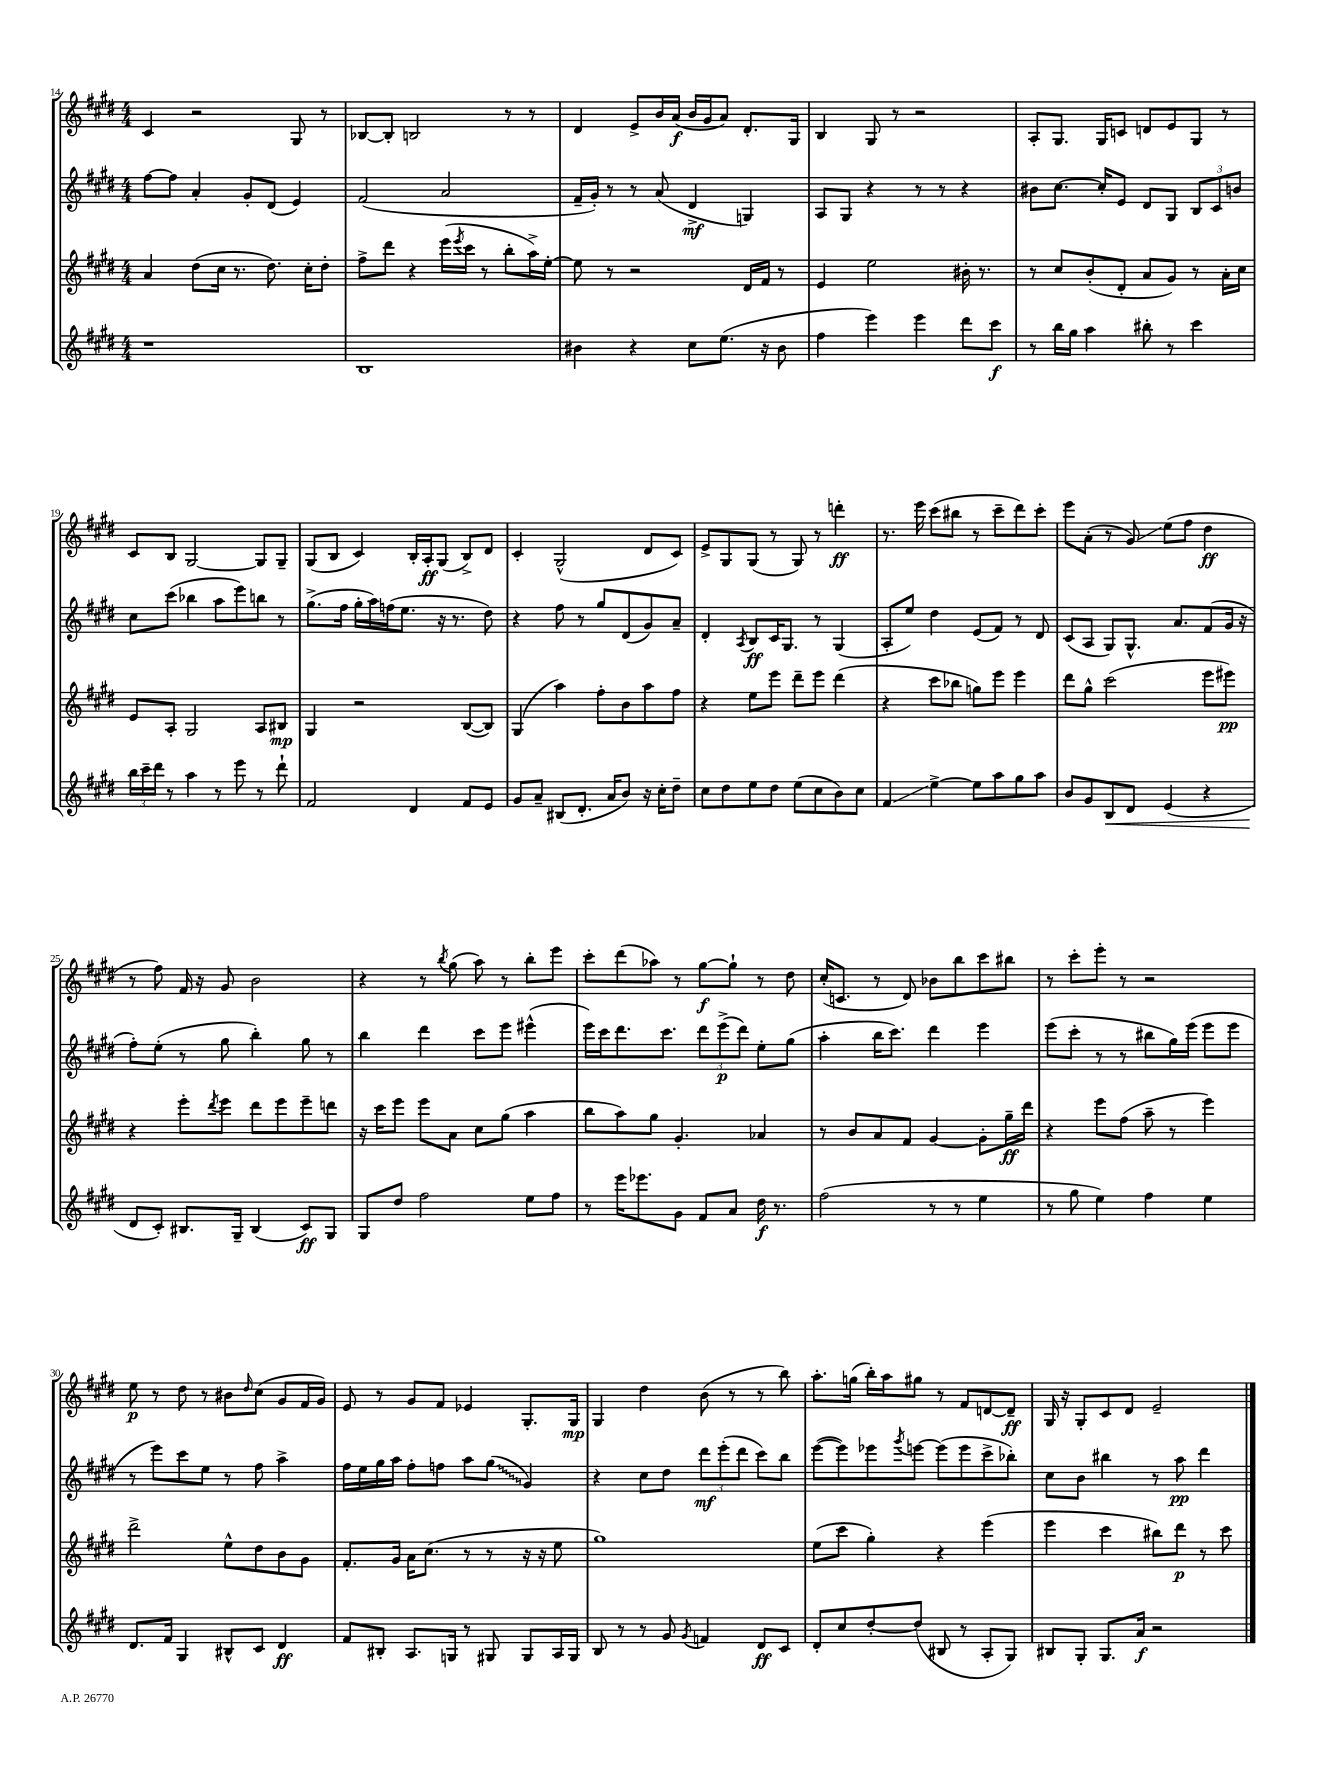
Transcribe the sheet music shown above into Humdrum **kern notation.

**kern	**kern	**kern	**kern
*staff4	*staff3	*staff2	*staff1
*clefG2	*clefG2	*clefG2	*clefG2
*k[f#c#g#d#]	*k[f#c#g#d#]	*k[f#c#g#d#]	*k[f#c#g#d#]
*M4/4	*M4/4	*M4/4	*M4/4
1r	4a	[8ff#	4c#
.	.	8ff#]	.
.	(8dd#	4a'	2r
.	16cc#	.	.
.	8.r	.	.
.	.	8g#'	.
.	8.dd#)	(8d#	.
.	.	4e)	8G#
.	16cc#'	.	.
.	8dd#'	.	8r
=	=	=	=
1B	8ff#^	(2f#	[8B-
.	8ddd#	.	8B-']
.	4r	.	2B
.	(16eee	2a	.
.	8qeee	.	.
.	16ccc#	.	.
.	8r	.	.
.	8bb'	.	8r
.	16aa^)	.	8r
.	[16ee'	.	.
=	=	=	=
4b#	8ee]	16f#~	4d#
.	.	16g#')	.
.	8r	8r	.
4r	2r	8r	8e^
.	.	(8a	16b
.	.	.	(16a
8cc#	.	4d#^	16b
.	.	.	16g#
(8.ee	.	.	8a)
.	16d#	4G)	8.d#'
16r	16f#	.	.
8b#	8r	.	.
.	.	.	16G#
=	=	=	=
4ff#	4e	8A	4B
.	.	8G#	.
4eee)	2ee	4r	8G#
.	.	.	8r
4eee	.	8r	2r
.	.	8r	.
8ddd#	16b#'	4r	.
.	8.r	.	.
8ccc#	.	.	.
=	=	=	=
8r	8r	8b#	8A'
16bb	8cc#	[8.cc#	8.G#
16gg#	.	.	.
4aa	(8b'	.	.
.	.	16cc#']	16G#
.	8d#'	8e	8c
8bb#'	8a	8d#	8d
8r	8g#)	8G#	8e
4ccc#	8r	12B	8G#
.	.	12c#	.
.	16a'	.	8r
.	.	12b	.
.	16cc#	.	.
=	=	=	=
24bb	8e	8cc#	8c#
24ccc#~	.	.	.
24ddd#	.	.	.
8r	8A'	(8ccc#	8B
4aa	2G#	4bb-	[2G#
8r	.	8aa	.
8eee	.	8eee)	.
8r	8A	8bb	8G#]
8ddd#`	8B#	8r	8G#~
=	=	=	=
2f#	4G#	(8.gg#^	(8G#
.	.	.	8B
.	.	16ff#	.
.	2r	16gg#'	4c#)
.	.	16aa)	.
.	.	(16ff	.
.	.	8.ee	.
4d#	.	.	16B'
.	.	.	16A'
.	.	16r	(8G#
.	.	8.r	.
8f#	([8B	.	8B^)
8e	8B])	8dd#)	8d#
=	=	=	=
8g#	(4G#	4r	4c#'
8a~	.	.	.
(8B#	4aa)	8ff#	(2G#^^
8.d#'	.	8r	.
.	8ff#'	8gg#	.
16a	.	.	.
8b)	8b	(8d#	.
16r	8aa	8g#)	8d#
16cc#'	.	.	.
8dd#~	8ff#	8a~	8c#)
=	=	=	=
8cc#	4r	4d#'	8e^
8dd#	.	.	8G#
.	.	8qA	.
8ee	8ee	8B	(8G#
8dd#	8eee	16c#	8r
.	.	8.G#	.
(8ee	8ddd#~	.	8G#)
8cc#	8eee	8r	8r
8b)	(4ddd#	(4G#	4ddd'
8cc#	.	.	.
=	=	=	=
4f#	4r	8A'	8.r
.	.	8ee)	.
.	.	.	16eee
[4ee^	8ccc#	4dd#	(8ccc#
.	8bb-	.	8bb#
8ee]	8gg)	(8e	8r
8aa	8eee	8f#)	8ccc#~
8gg#	4eee	8r	8ddd#)
8aa	.	8d#	8ccc#'
=	=	=	=
8b	8ddd#	(8c#	8eee
8g#	8gg#^^	8A	(8a'
8B	(2ccc#	8G#)	8r
8d#	.	8.G#^^	8g#)
(4e	.	.	(8ee
.	.	8.a	.
.	.	.	8ff#
4r	8eee	(8f#	4dd#
.	8eee#)	16g#	.
.	.	16r	.
=	=	=	=
8d#	4r	8ff#')	8r
8c#')	.	(8ee'	8ff#)
8.B#	8eee'	8r	16f#
.	.	.	16r
.	8qddd#	.	.
.	8eee	8gg#	8g#
16G#~	.	.	.
(4B#	8ddd#	4bb')	2b
.	8eee	.	.
8c#)	8eee~	8gg#	.
8G#	8ddd	8r	.
=	=	=	=
8G#	16r	4bb	4r
.	16ccc#	.	.
8dd#	8eee	.	.
2ff#	8eee	4ddd#	8r
.	.	.	8qbb
.	8a	.	(8gg#
.	8cc#	8ccc#	8aa)
.	(8gg#	8eee	8r
8ee	4aa	(4eee#^^	8bb'
8ff#	.	.	8eee
=	=	=	=
8r	8bb	16eee)	8ccc#'
.	.	16ccc#	.
16eee	8aa)	8.ddd#	(8ddd#
8.eee-	.	.	.
.	8gg#	.	8aa-)
.	.	8.ccc#	.
8g#	4.g#'	.	8r
8f#	.	12ddd#	[8gg#
.	.	(12eee^	.
8a	.	.	8gg#`]
.	.	12ddd#)	.
16dd#	4a-	8ee'	8r
8.r	.	.	.
.	.	(8gg#	8dd#
=	=	=	=
(2ff#	8r	4aa'	(16cc#'
.	.	.	8.c
.	8b	.	.
.	8a	16bb	8r
.	.	8.ccc#)	.
.	8f#	.	8d#)
8r	[4g#	4ddd#	8b-
8r	.	.	8bb
4ee	8g#']	4eee	8ccc#
.	16gg#~	.	8bb#
.	16ddd#	.	.
=	=	=	=
8r	4r	(8eee	8r
8gg#	.	8ccc#'	8ccc#'
4ee)	8eee	8r	8eee'
.	(8ff#	8r	8r
4ff#	8aa~	8bb#	2r
.	8r	16gg#)	.
.	.	(16eee	.
4ee	4eee)	8eee	.
.	.	8eee	.
=	=	=	=
8.d#	2ddd#^	8r	8ee
.	.	8eee)	8r
16f#	.	.	.
4G#	.	8ccc#	8dd#
.	.	8ee	8r
8B#^^	8ee^^	8r	8b#
.	.	.	16qqdd#
8c#	8dd#	8ff#	(8cc#
4d#	8b	4aa^	8g#
.	8g#	.	16f#
.	.	.	16g#)
=	=	=	=
8f#	8.f#'	16ff#	8e
.	.	16ee	.
8B#'	.	16gg#	8r
.	16g#	16aa	.
8.A	16a	8ff#'	8g#
.	(8.cc#	.	.
.	.	8ff	8f#
16G	.	.	.
8r	8r	8aa	4e-
8G#	8r	(8gg#	.
8G#	16r	4g#)	8.G#'
.	16r	.	.
16A	8ee	.	.
16G#	.	.	16G#
=	=	=	=
8B	1gg#)	4r	4G#
8r	.	.	.
8r	.	8cc#	4dd#
8g#	.	8dd#	.
8qg#	.	.	.
4f	.	12ddd#	(8b
.	.	(12eee'	.
.	.	.	8r
.	.	12ddd#	.
8d#	.	8ccc#)	8r
8c#	.	8bb	8bb)
=	=	=	=
8d#'	(8ee	([8eee	8.aa'
8cc#	8ccc#	8eee])	.
.	.	.	(16gg
[8dd#'	4gg#')	8eee-	16bb')
.	.	.	16aa
.	.	8qggg#	.
(8dd#]	.	[8eee	8gg#
8B#	4r	(8eee]	8r
8r	.	8eee	8f#
8A'	(4eee	8ccc#^	[8d
8G#)	.	8bb-')	8d~]
=	=	=	=
8B#	4eee	8cc#	16G#
.	.	.	16r
8G#'	.	8b	8G#'
8.G#	4ccc#	4bb#	8c#
.	.	.	8d#
16a	.	.	.
2r	8bb#)	8r	2e~
.	8ddd#	8aa	.
.	8r	4ddd#	.
.	8ccc#	.	.
==	==	==	==
*-	*-	*-	*-
